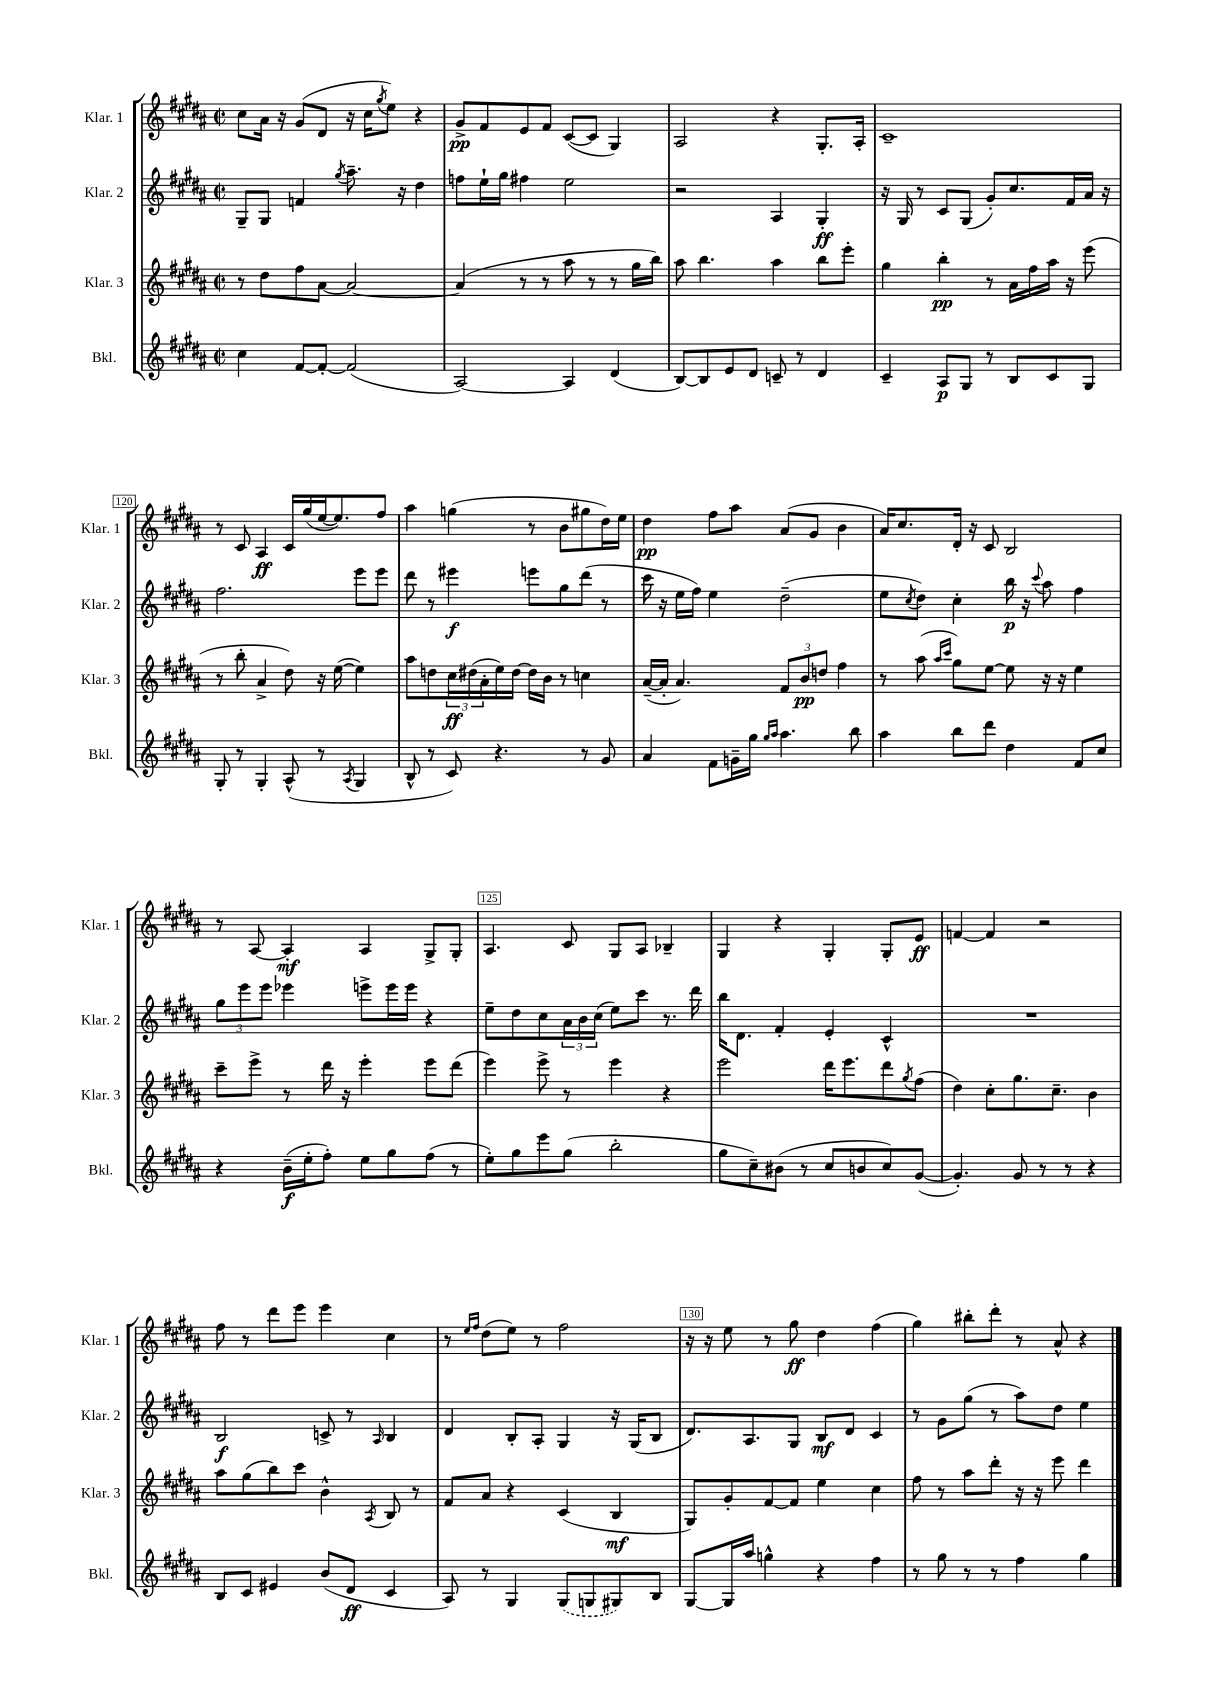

**kern	**kern	**kern	**kern
*staff4	*staff3	*staff2	*staff1
*clefG2	*clefG2	*clefG2	*clefG2
*k[f#c#g#d#a#]	*k[f#c#g#d#a#]	*k[f#c#g#d#a#]	*k[f#c#g#d#a#]
*M2/2	*M2/2	*M2/2	*M2/2
*met(c|)	*met(c|)	*met(c|)	*met(c|)
4cc#\	8r	8G#~/L	8cc#\L
.	8dd#\L	8G#/J	16a#\Jk
.	.	.	16r
[8f#/L	8ff#\	4f/	(8g#/L
8f#'/_J	[8a#\J	.	8d#/J
.	.	8qgg#/	.
(2f#/]	2a#/_	8.aa#~\	16r
.	.	.	16cc#\LK
.	.	.	8qgg#/
.	.	.	8ee\J)
.	.	16r	.
.	.	4dd#\	4r
=	=	=	=
[2A#/)	(4a#/]	8ff\L	8g#^/L
.	.	16ee`\L	8f#/
.	.	16gg#\JJ	.
.	8r	4ff#\	8e/
.	8r	.	8f#/J
4A#/]	8aa#\	2ee\	([8c#/L
.	8r	.	8c#/]J
(4d#/	8r	.	4G#/)
.	16gg#\LL	.	.
.	16bb\JJ)	.	.
=	=	=	=
[8B/L)	8aa#\	2r	2A#/
8B/]	4.bb\	.	.
8e/	.	.	.
8d#/J	.	.	.
8c~/	4aa#\	4A#/	4r
8r	.	.	.
4d#/	8bb\L	4G#'/	8.G#'/L
.	8eee'\J	.	.
.	.	.	16A#'/Jk
=	=	=	=
4c#~/	4gg#\	16r	1c#~
.	.	16G#/	.
.	.	8r	.
8A#/L	4bb'\	8c#/L	.
8G#/J	.	(8G#/J	.
8r	8r	8g#'/L)	.
8B/L	16a#\LL	8.cc#/	.
.	16ff#\	.	.
8c#/	16aa#\JJ	.	.
.	16r	16f#/L	.
8G#/J	(8eee\	16a#/JJ	.
.	.	16r	.
=	=	=	=
8G#'/	8r	2.ff#\	8r
8r	8bb'\	.	8c#/
4G#'/	4a#^/	.	4A#/
(8A#^^/	8dd#\)	.	16c#/LL
.	.	.	(16gg#/
8r	16r	.	[16ee/J
.	([16ee\	.	8.ee/])
8qA#/	.	.	.
4G#/	4ee\])	8eee\L	.
.	.	8eee\J	8ff#/J
=	=	=	=
8B^^/	8aa#\L	8ddd#\	4aa#\
8r	8dd\	8r	.
8c#/)	24cc#\L	4eee#\	(4gg\
.	(24dd#\	.	.
.	24a#'\	.	.
4.r	16ee\)	.	.
.	[16dd#\JJ	.	.
.	16dd#\]LL	8eee\L	8r
.	16b\JJ	.	.
.	8r	8gg#\	8b\L
8r	4cc\	(8ddd#\J	8gg#\
8g#/	.	8r	16dd#\L)
.	.	.	16ee\JJ
=	=	=	=
4a#/	([16a#~/LL	16ccc#\	4dd#\
.	16a#'/]JJ	16r	.
.	4.a#/)	16ee\LL	.
.	.	16ff#\JJ)	.
8f#\L	.	4ee\	8ff#\L
16g~\L	.	.	8aa#\J
16gg#\JJ	.	.	.
16qqgg#/LL	.	.	.
16qqaa#/JJ	.	.	.
4.aa#\	12f#/L	(2dd#~\	(8a#/L
.	12b/	.	.
.	.	.	8g#/J
.	12dd/J	.	.
.	4ff#\	.	4b\
8bb\	.	.	.
=	=	=	=
4aa#\	8r	8ee\L	16a#/LK)
.	.	.	8.cc#/
.	.	8qcc#/	.
.	(8aa#\	8dd#\J)	.
.	16qqaa#/LL	.	.
.	16qqccc#/JJ	.	.
8bb\L	8gg#\L)	4cc#'\	16d#'/Jk
.	.	.	16r
8ddd#\J	[8ee\J	.	8c#/
4dd#\	8ee\]	16bb\	2B/
.	.	16r	.
.	.	8qqccc#/	.
.	16r	8aa#\	.
.	16r	.	.
8f#/L	4ee\	4ff#\	.
8cc#/J	.	.	.
=	=	=	=
4r	8ccc#~\L	12gg#\L	8r
.	.	12eee\	.
.	8eee^\J	.	[8A#/
.	.	12eee\J	.
(16b~\LL	8r	4eee-\	4A#'/]
16ee'\J	.	.	.
8ff#'\J)	16ddd#\	.	.
.	16r	.	.
8ee\L	4eee'\	8eee^\L	4A#/
8gg#\	.	16eee\L	.
.	.	16eee\JJ	.
(8ff#\J	8eee\L	4r	8G#^/L
8r	(8ddd#\J	.	8G#'/J
=	=	=	=
8ee'\L)	4eee\)	8ee~\L	4.A#/
8gg#\	.	8dd#\	.
8eee\	8eee^\	8cc#\	.
(8gg#\J	8r	24a#\L	8c#/
.	.	24b\	.
.	.	(24cc#\JJ	.
2bb'\	4eee\	8ee\L)	8G#/L
.	.	8ccc#\J	8A#/J
.	4r	8.r	4B-~/
.	.	16ddd#\	.
=	=	=	=
8gg#\L	2eee\	16bb\LK	4G#/
.	.	8.d#\J	.
8cc#~\)	.	.	.
(8b#\J	.	4f#'/	4r
8r	.	.	.
8cc#/L	16ddd#\LK	4e'/	4G#'/
.	8.eee\	.	.
8b/	.	.	.
8cc#/)	8ddd#\	4c#^^/	8G#'/L
.	8qgg#/	.	.
([8g#/J	(8ff#\J	.	8e/J
=	=	=	=
4.g#'/])	4dd#\)	1r	[4f/
.	8cc#'\L	.	4f/]
8g#/	8.gg#\	.	.
8r	.	.	2r
.	8.cc#~\J	.	.
8r	.	.	.
4r	4b\	.	.
=	=	=	=
8B/L	8aa#\L	2B/	8ff#\
8c#/J	(8gg#\	.	8r
4e#/	8bb\)	.	8ddd#\L
.	8ccc#\J	.	8eee\J
(8b/L	4b^^\	8c^/	4eee\
8d#/J	.	8r	.
.	8qA#/	16qqA#/	.
4c#/	8B/	4B/	4cc#\
.	8r	.	.
=	=	=	=
8A#/)	8f#/L	4d#/	8r
.	.	.	16qqee/LL
.	.	.	16qqff#/JJ
8r	8a#/J	.	(8dd#\L
4G#/	4r	8B'/L	8ee\J)
.	.	8A#'/J	8r
(8G#/L	(4c#/	4G#/	2ff#\
8G/	.	.	.
8G#/)	4B/	16r	.
.	.	(16G#/LK	.
8B/J	.	8B/J	.
=	=	=	=
[8G#/L	8G#/L)	8.d#/L)	16r
.	.	.	16r
16G#/]L	8g#'/	.	8ee\
16aa#/JJ	.	8.A#/	.
4gg^^\	[8f#/	.	8r
.	8f#/]J	8G#/J	8gg#\
4r	4ee\	8B/L	4dd#\
.	.	8d#/J	.
4ff#\	4cc#\	4c#/	(4ff#\
=	=	=	=
8r	8ff#\	8r	4gg#\)
8gg#\	8r	8g#\L	.
8r	8aa#\L	(8gg#\J	8bb#'\L
8r	8ddd#'\J	8r	8ddd#'\J
4ff#\	16r	8aa#\L)	8r
.	16r	.	.
.	8eee\	8dd#\J	8a#^^/
4gg#\	4ddd#\	4ee\	4r
==	==	==	==
*-	*-	*-	*-
